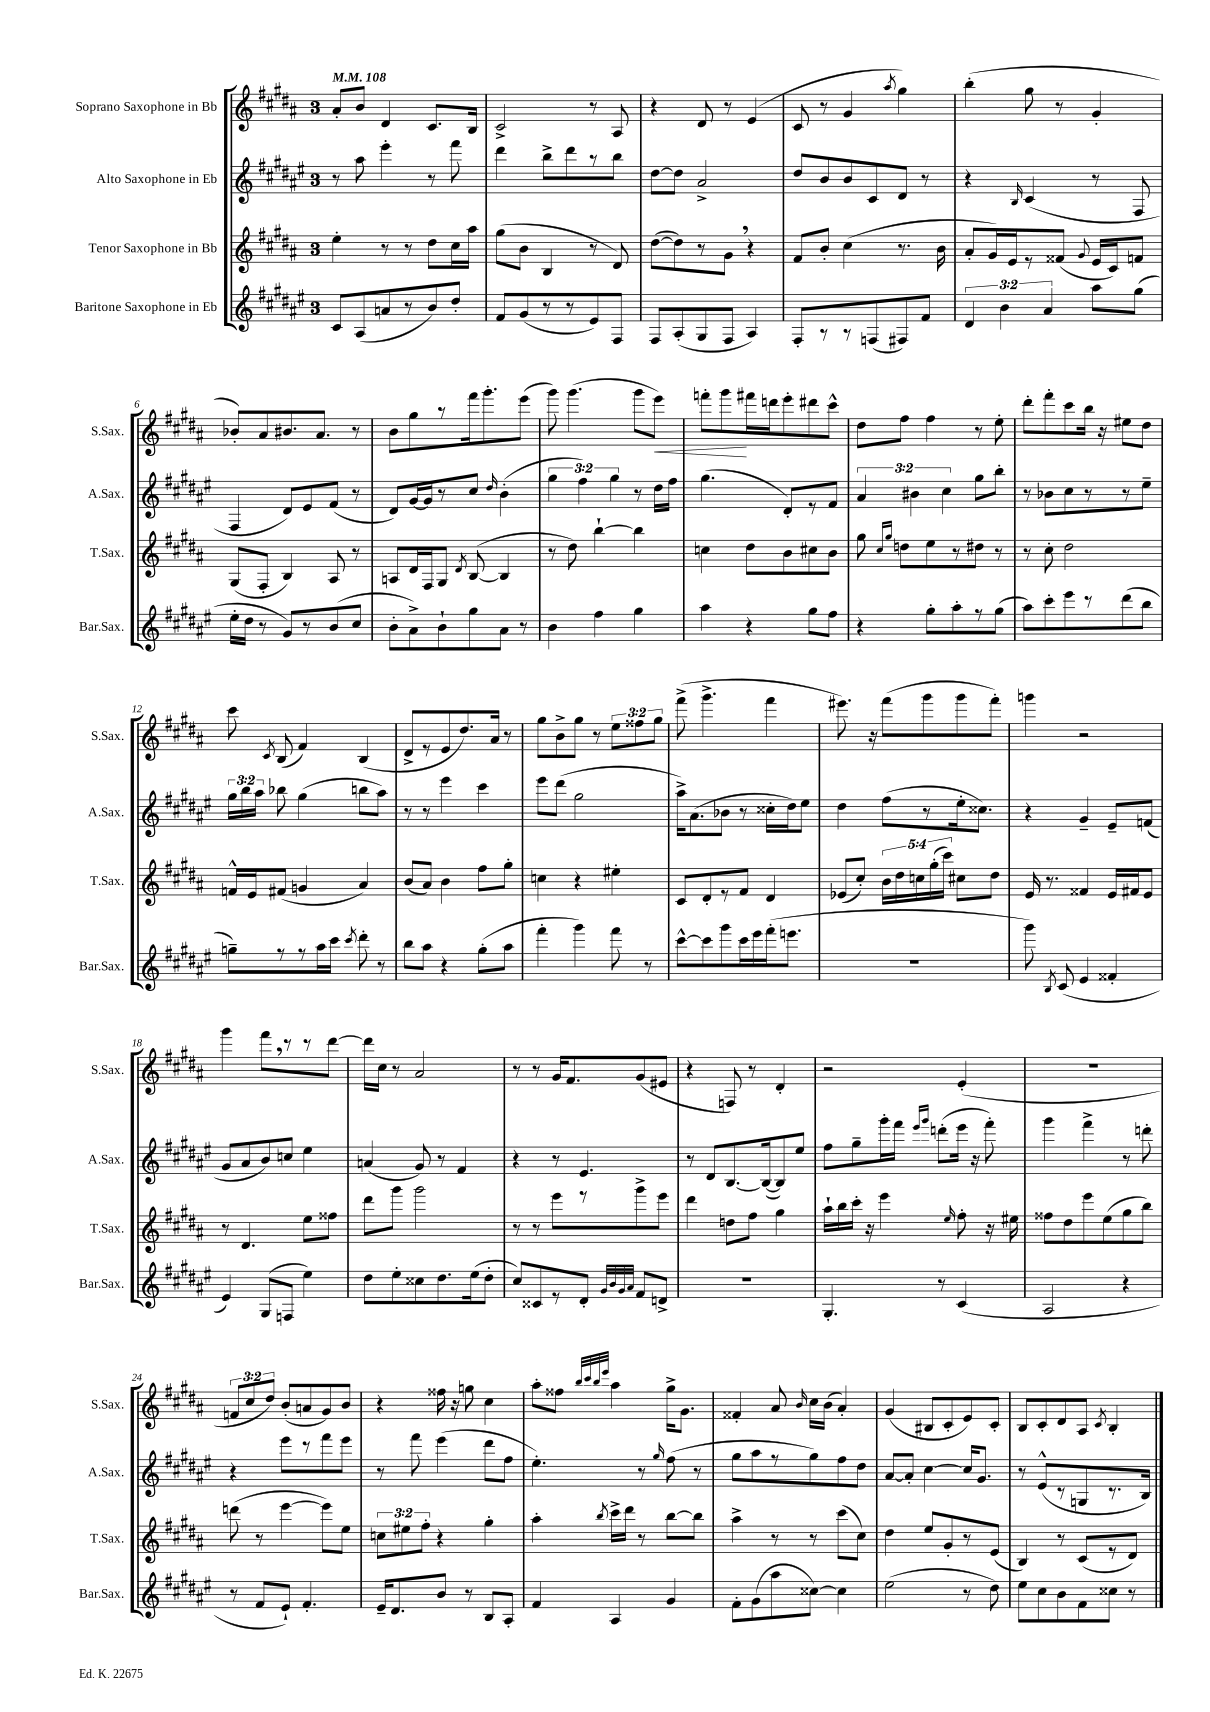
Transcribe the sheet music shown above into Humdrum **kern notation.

**kern	**kern	**kern	**kern	**dynam
*part4	*part3	*part2	*part1	*part1
*staff4	*staff3	*staff2	*staff1	*staff1
*I"Baritone Saxophone in Eb	*I"Tenor Saxophone in Bb	*I"Alto Saxophone in Eb	*I"Soprano Saxophone in Bb	*
*I'Bar.Sax.	*I'T.Sax.	*I'A.Sax.	*I'S.Sax.	*
*clefG2	*clefG2	*clefG2	*clefG2	*
*k[f#c#g#d#a#e#]	*k[f#c#g#d#a#]	*k[f#c#g#d#a#e#]	*k[f#c#g#d#a#]	*
*M3/4	*M3/4	*M3/4	*M3/4	*
*MM108	*MM108	*MM108	*MM108	*
=1	=1	=1	=1	=1
8c#/L	4ee'\	8r	8a#'/L	.
(8A#/	.	8aa#\	8b/J	.
8an/	8r	4eee#'\	4d#/	.
8r	8r	.	.	.
8b/)	8dd#\L	8r	8.c#/L	.
8dd#'/J	16cc#\L	8fff#\	.	.
.	16aa#\JJ	.	16B/Jk	.
=2	=2	=2	=2	=2
8f#/L	(8gg#\L	4ddd#\	2c#^/	.
(8g#/	8b\J	.	.	.
8r	4B/	8bb^\L	.	.
8r	.	8ddd#\	.	.
8e#/)	8r	8r	8r	.
8F#/J	8d#/)	8bb\J	8A#/	.
=3	=3	=3	=3	=3
8F#/L	([8dd#\L	[8dd#\L	4r	.
(8A#'/	8dd#\])	8dd#\J]	.	.
8G#/	8r	2a#^/	8d#/	.
8F#/J	8g#,\J	.	8r	.
4A#/)	4r	.	(4e/	.
=4	=4	=4	=4	=4
8F#'/L	8f#/L	8dd#/L	8c#/	.
8r	8b'/J	8b/	8r	.
8r	(4cc#\	8b/	4g#/	.
(8Fn/	.	8c#/	.	.
.	.	.	8qaa#/	.
8F#X/)	8.r	8d#/J	4gg#\)	.
8f#/J	.	8r	.	.
.	16b\	.	.	.
=5	=5	=5	=5	=5
6d#/	8a#'/L	4r	(4bb'\	.
.	16g#/L)	.	.	.
6b\	.	.	.	.
.	16e/J	.	.	.
.	.	16qqB/	.	.
.	8r	(4c#/	8gg#\	.
6a#/	.	.	.	.
.	(8f##X/J	.	8r	.
.	8qqg#/	.	.	.
8aa#\L	16e/LL	8r	4g#'/	.
.	16c#/J)	.	.	.
(8gg#\J	8fn/J	8F#/	.	.
!!LO:LB:g=z
=6	=6	=6	=6	=6
16ee#'\LL	(8G#/L	4F#/	8b-X'/L)	.
16dd#\JJ	.	.	.	.
8r	8F#'/J	.	8a#/	.
8g#/L)	4B/)	8d#/L)	8.b#X/	.
8r	.	8e#/	.	.
.	.	.	8.a#/J	.
(8b/	8A#/	(8f#/J	.	.
8cc#/J	8r	8r	8r	.
=7	=7	=7	=7	=7
8b'\L	8An/L	8d#/L)	8b\L	.
8a#^\)	16d#/L	[16g#/L	8gg#\	.
.	16F#/J	16g#/J]	.	.
8b`\	8G#/J	8r	8r	.
.	8qd#/	.	.	.
8gg#\	([8B/	8cc#/J	16fff#\k	.
.	.	.	8.ggg#'\	.
.	.	16qqdd#/	.	.
8a#\J	4B/]	(4b'\	.	.
8r	.	.	(8eee\J	.
=8	=8	=8	=8	=8
4b\	8r	6gg#\	8ggg#\)	.
.	8dd#\)	.	(4.ggg#\	.
.	.	6ff#\)	.	.
4ff#\	[4bb`\	.	.	.
.	.	6gg#\	.	.
4gg#\	4bb\]	8r	8ggg#\L	.
!	!	!	!	!LO:HP:b
.	.	16dd#\LL	8eee\J)	<
.	.	16ff#\JJ	.	.
=9	=9	=9	=9	=9
4aa#\	4ccn\	(4.gg#\	8fffn'\L	.
.	.	.	8ggg#\	.
4r	8dd#\L	.	16fff#X\L	[
.	.	.	16dddn\J	.
.	8b\	8d#'/L)	8eee'\	.
8gg#\L	8cc#X\	8r	8ddd#X\	.
8ff#\J	8b\J	8f#/J	8ccc#^^\J	.
=10	=10	=10	=10	=10
4r	8gg#\	6a#/	8dd#\L	.
.	16qqcc#/LL	.	.	.
.	16qqgg#/JJ	.	.	.
.	8ddn\L	.	8ff#\J	.
.	.	6b#X\	.	.
8gg#'\L	8ee\	.	4ff#\	.
.	.	6cc#\	.	.
8aa#'\	8r	.	.	.
8r	8dd#X\J	8gg#\L	8r	.
(8gg#\J	8r	8bb'\J	8ee'\	.
=11	=11	=11	=11	=11
8aa#\L)	8r	8r	8ddd#'\L	.
8ccc#'\	8cc#'\	8b-X\L	8fff#'\	.
8eee#\	2dd#\	8cc#\	8ccc#\	.
8r	.	8r	16bb\Jk	.
.	.	.	16r	.
(8ddd#\	.	8r	8ee#X\L	.
8bb\J	.	8ee#~\J	8dd#\J	.
!!LO:LB:g=z
=12	=12	=12	=12	=12
8ggn~\L)	16fn^^/LL	24gg#\LL	8ccc#\	.
.	.	24bb\	.	.
.	16e/J	.	.	.
.	.	24aa#\JJ	.	.
.	.	.	8qc#/	.
8r	(8f#X/J	8bb-X\	(8B/	.
8r	4gn/	(4gg#\	4f#/)	.
16aa#\L	.	.	.	.
16ccc#\JJ	.	.	.	.
8qccc#/	.	.	.	.
8ddd#'\	4a#/)	8bbn\L	(4B/	.
8r	.	8aa#\J)	.	.
=13	=13	=13	=13	=13
8bb\L	(8b/L	8r	8d#^/L	.
8aa#\J	8a#/J)	8r	8r	.
4r	4b\	4eee#\	8e/	.
.	.	.	8.dd#/)	.
(8gg#'\L	8ff#\L	4ccc#\	.	.
.	.	.	16a#/Jk	.
8aa#\J	8gg#'\J	.	8r	.
=14	=14	=14	=14	=14
4fff#'\	4ccn\	8eee#\L	8gg#\L	.
.	.	(8ddd#\J	8b^\	.
4ggg#\)	4r	2gg#\	8gg#\J	.
.	.	.	8r	.
8fff#\	4ee#X'\	.	12ee\L	.
.	.	.	12ff##X\	.
8r	.	.	.	.
.	.	.	12gg#\J	.
=15	=15	=15	=15	=15
[8ccc#^^\L	8c#/L	16aa#^\KL)	(8fff#^\	.
.	.	(8.a#\	.	.
8ccc#\]	8d#'/	.	4.ggg#^\	.
8ggg#\	8r	8b-X\J	.	.
16ccc#\L	8f#/J	8r	.	.
16eee#\	.	.	.	.
(16fff#'\J	4d#/	16cc##X'\LL	4fff#\	.
8.eeen\J	.	16dd#\J)	.	.
.	.	8ee#\J	.	.
=16	=16	=16	=16	=16
2.r	(8e-X/L	4dd#\	8.eee#X\)	.
.	8cc#'/J)	.	.	.
.	.	.	16r	.
.	20b\LL	(8ff#\L	(8fff#\L	.
.	20dd#\	.	.	.
.	20ccn\	.	.	.
.	.	8r	8ggg#\	.
.	(20gg#'\	.	.	.
.	20ccc#\JJ)	.	.	.
.	8cc#X\L	16ee#'\k	8ggg#\	.
.	.	8.cc##X\J)	.	.
.	8dd#\J	.	8fff#'\J)	.
=17	=17	=17	=17	=17
8ggg#\)	16e/	4r	4gggn\	.
.	8.r	.	.	.
8qB/	.	.	.	.
(8c#/	.	.	.	.
4e#/	4f##X/	4g#~/	2r	.
4f##X'/	16e/LL	8e#~/L	.	.
.	16f#X/J	.	.	.
.	8e/J	(8fn/J	.	.
!!LO:LB:g=z
=18	=18	=18	=18	=18
4e#/)	8r	8g#/L	4ggg#\	.
.	4.d#/	8a#/	.	.
(8G#/L	.	8b/)	8fff#,\L	.
8Fn/J	.	8ccn/J	8r	.
4ee#\)	8ee\L	4ee#\	8r	.
.	8ff##X\J	.	[8ddd#\J	.
=19	=19	=19	=19	=19
8dd#\L	8ddd#\L	(4an/	16ddd#\LL]	.
.	.	.	16cc#\JJ	.
8ee#'\	8ggg#\J	.	8r	.
8cc##X\	2ggg#\	8g#/)	2a#/	.
8.dd#\	.	8r	.	.
.	.	4f#/	.	.
(16ee#\k	.	.	.	.
8dd#'\J	.	.	.	.
=20	=20	=20	=20	=20
8cc#/L)	8r	4r	8r	.
8c##X/	8r	.	8r	.
8r	8eee\L	8r	16g#/KL	.
.	.	.	8.f#/	.
8d#'/J	8r	4.e#/	.	.
32qqg#/LLL	.	.	.	.
32qqb/	.	.	.	.
32qqg#/	.	.	.	.
32qqa#/JJJ	.	.	.	.
8f#/L	8ggg#^\	.	(8g#/	.
8dn^/J	8eee\J	.	8e#X/J	.
=21	=21	=21	=21	=21
2.r	4ddd#\	8r	4r	.
.	.	8d#/L	.	.
.	8ddn\L	[8.B/	8Fn/)	.
.	8ff#\J	.	8r	.
.	.	(16B/k_	.	.
.	4gg#\	8B/])	4d#'/	.
.	.	8ee#/J	.	.
=22	=22	=22	=22	=22
4.G#'/	16aa#`\LL	8ff#\L	2r	.
.	16bb\	.	.	.
.	16ccc#'\JJ	8gg#~\	.	.
.	16r	.	.	.
.	4eee\	16ggg#'\L	.	.
.	.	16fff#\JJ	.	.
.	.	16qqeee#/LL	.	.
.	.	16qqggg#/JJ	.	.
8r	.	(8dddn'\L	.	.
.	16qqee/	.	.	.
(4c#/	8ff#'\	16eee#\Jk	(4e'/	.
.	.	16r	.	.
.	16r	8fff#'\)	.	.
.	16ee#X\	.	.	.
=23	=23	=23	=23	=23
2A#/	8ff##X\L	4ggg#\	2.r	.
.	8dd#\	.	.	.
.	8eee\	4fff#^\	.	.
.	(8ee\	.	.	.
4r	8gg#\	8r	.	.
.	8bb\J)	8dddn'\	.	.
!!LO:LB:g=z
=24	=24	=24	=24	=24
8r	(8dddn\	4r	12fn/L	.
.	.	.	12cc#/	.
8f#/L	8r	.	.	.
.	.	.	12dd#/J)	.
8e#`/J)	[4eee\	8eee#\L	(8b'/L	.
4.f#'/	.	8r	8an/	.
.	8eee\L])	8fff#\	8g#/)	.
.	8ee\J	8eee#\J	8b/J	.
=25	=25	=25	=25	=25
16e#~/KL	12ccn\L	8r	4r	.
8.d#/	.	.	.	.
.	12ee#X\	.	.	.
.	.	8fff#\	.	.
.	12ff#'\J	.	.	.
8b/J	4r	(4eee#\	16ff##X\	.
.	.	.	16r	.
8r	.	.	8ggn\	.
8B/L	4gg#'\	8ddd#\L	4cc#\	.
8A#'/J	.	8ff#\J	.	.
=26	=26	=26	=26	=26
4f#/	4aa#'\	4.ee#'\)	8aa#'\L	.
.	.	.	8ff##X\J	.
.	.	.	32qqbb/LLL	.
.	.	.	32qqccc#/	.
.	.	.	32qqbb/	.
.	8qbb/	.	32qqeee/JJJ	.
4A#/	16ccc#^\LL	.	4aa#\	.
.	16ddd#\JJ	.	.	.
.	8r	8r	.	.
.	.	16qqgg#/	.	.
4g#/	[8bb\L	(8ff#\	16gg#^\KL	.
.	.	.	8.g#\J	.
.	8bb\J]	8r	.	.
=27	=27	=27	=27	=27
8f#'\L	4aa#^\	8gg#\L	4f##X'/	.
(8g#\	.	8aa#\	.	.
8aa#\	8r	8r	8a#/	.
.	.	.	16qqb/	.
[8cc##X\J)	8r	8gg#\)	16cc#\LL	.
.	.	.	(16b\JJ	.
4cc##\]	(8ccc#\L	8ff#\	4a#'/)	.
.	8cc#\J)	8dd#\J	.	.
=28	=28	=28	=28	=28
(2ee#\	4dd#\	[8a#/L	(4g#/	.
.	.	8a#'/J]	.	.
.	8ee/L	[4cc#\	8B#X/L	.
.	8g#'/	.	8c#'/	.
8r	8r	16cc#/KL]	8e/)	.
.	.	8.g#/J	.	.
8dd#\)	(8e/J	.	8c#'/J	.
=29	=29	=29	=29	=29
8ee#\L	4B/)	8r	8B/L	.
8cc#\	.	(8e#^^/L	8c#'/	.
8b\	8r	8r	8d#/	.
8f#\	(8c#/L	8Gn/	8A#/J	.
.	.	.	8qc#/	.
8cc##X\J	8r	8.r	4B'/	.
8r	8d#/J)	.	.	.
.	.	16B/Jk)	.	.
==	==	==	==	==
*-	*-	*-	*-	*-
